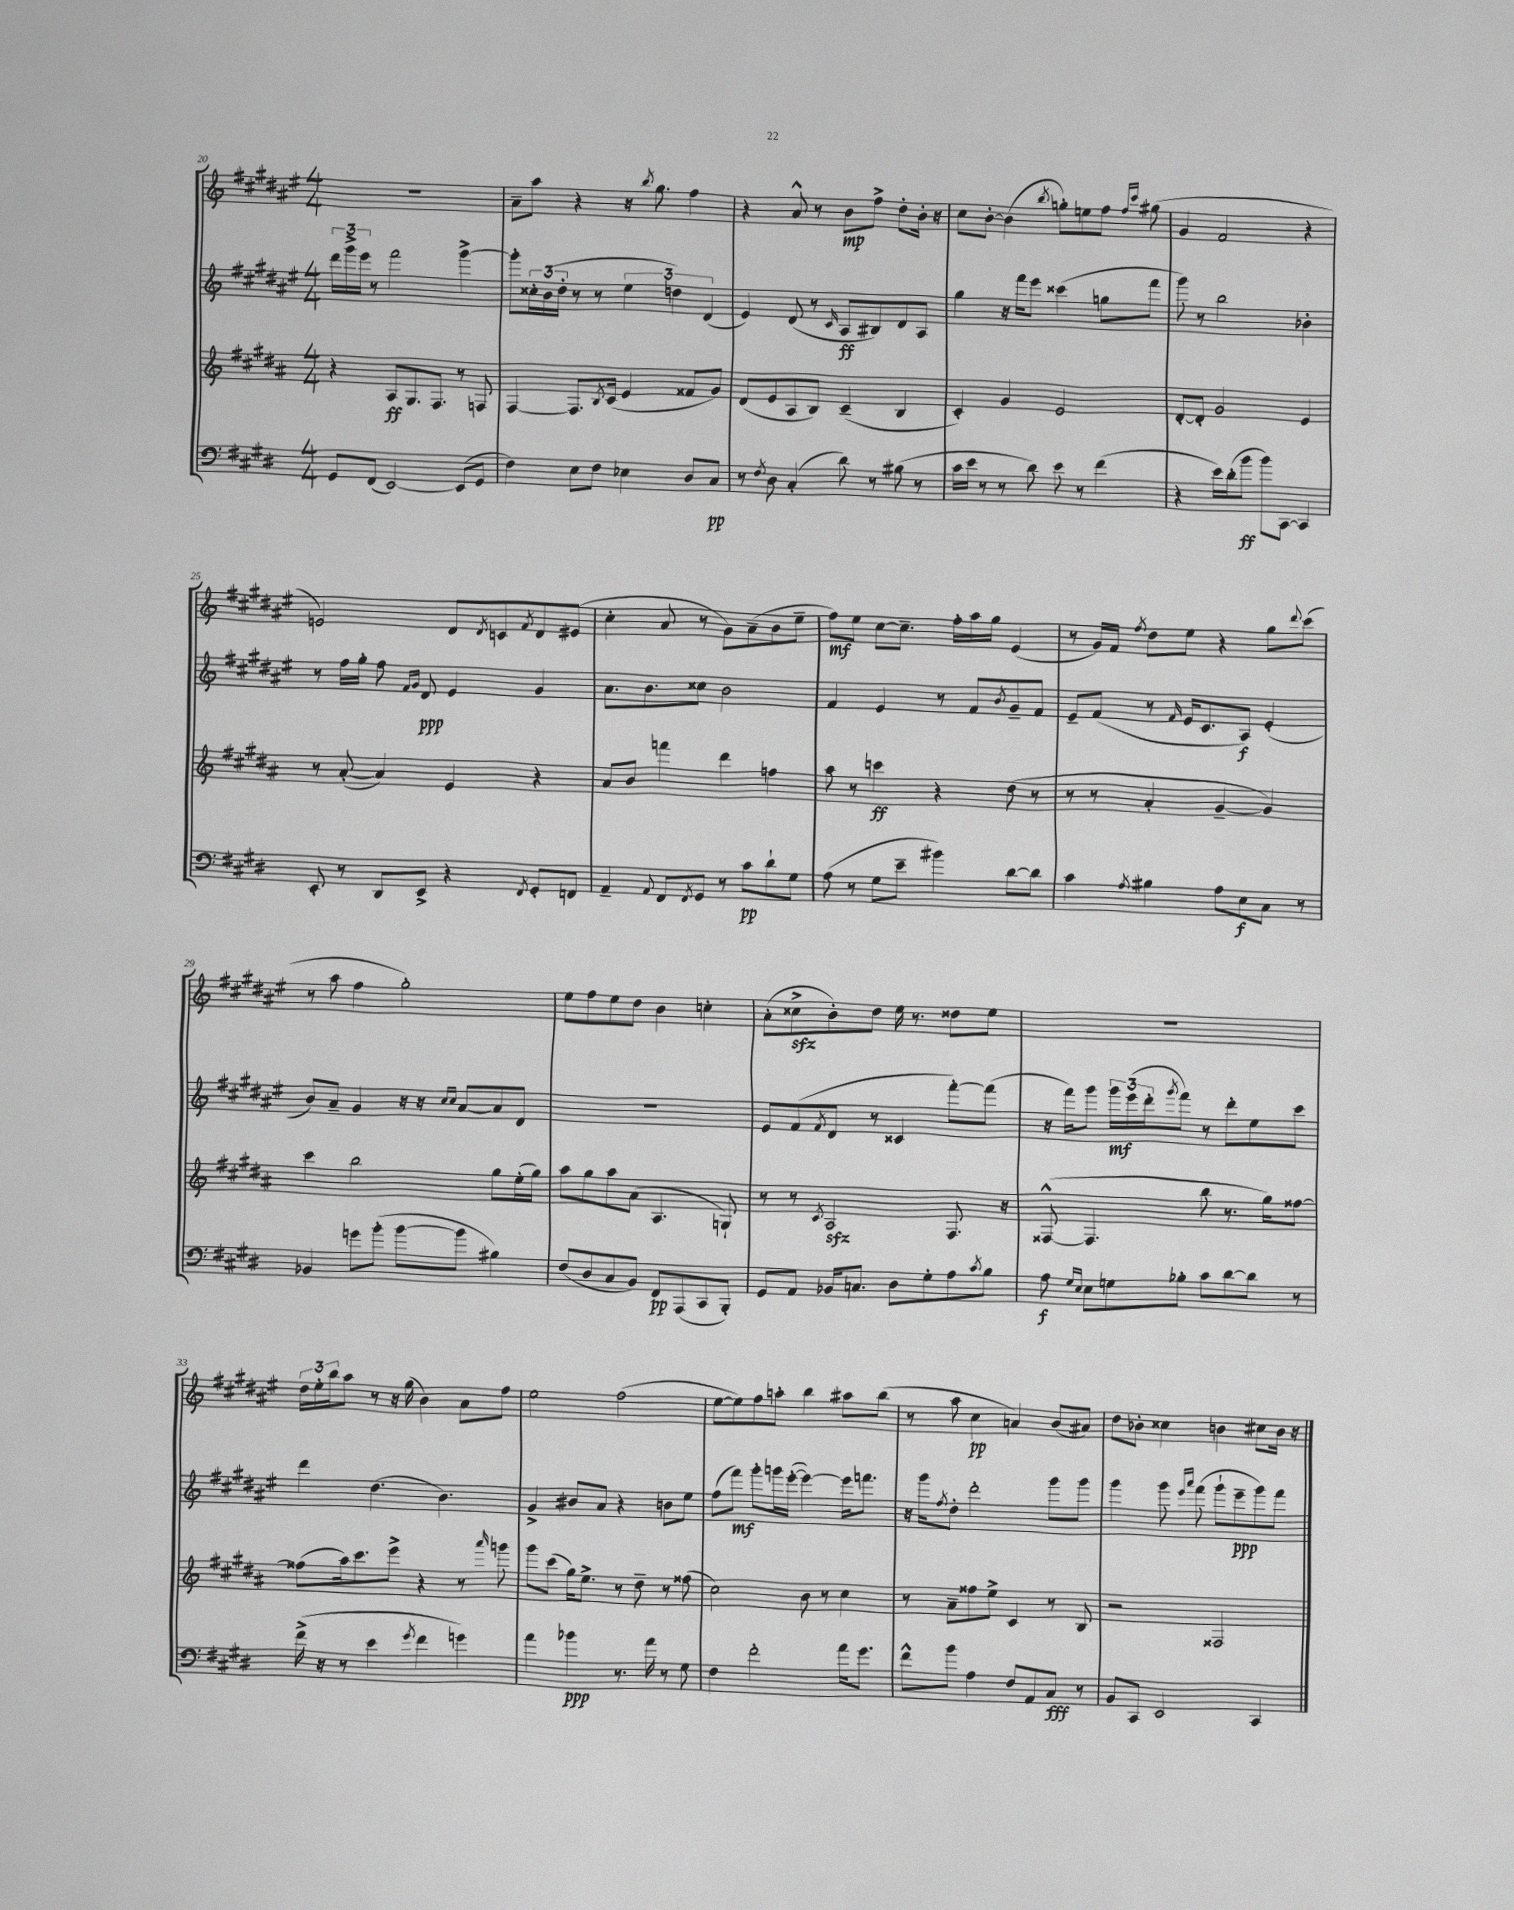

**kern	**dynam	**kern	**dynam	**kern	**dynam	**kern	**dynam
*part4	*part4	*part3	*part3	*part2	*part2	*part1	*part1
*staff4	*staff4	*staff3	*staff3	*staff2	*staff2	*staff1	*staff1
*clefF4	*	*clefG2	*	*clefG2	*	*clefG2	*
*k[f#c#g#d#]	*	*k[f#c#g#d#a#]	*	*k[f#c#g#d#a#e#]	*	*k[f#c#g#d#a#e#]	*
*M4/4	*	*M4/4	*	*M4/4	*	*M4/4	*
=20	=20	=20	=20	=20	=20	=20	=20
8GG#/L	.	4r	.	24ddd#\LL	.	1r	.
.	.	.	.	24ggg#^\	.	.	.
.	.	.	.	24eee#\JJ	.	.	.
(8FF#/J	.	.	.	8r	.	.	.
[2EE/)	.	8A#/L	ff	2fff#\	.	.	.
.	.	8.G#/	.	.	.	.	.
.	.	8.F#/J	.	.	.	.	.
(8EE/L]	.	8r	.	[4ggg#^\	.	.	.
8GG#/J	.	8Fn/	.	.	.	.	.
=21	=21	=21	=21	=21	=21	=21	=21
4F#\)	.	[4F#/	.	8ggg#'\L]	.	8a#~\L	.
.	.	.	.	24cc##X'\L	.	8aa#\J	.
.	.	.	.	(24b\	.	.	.
.	.	.	.	24dd#'\JJ	.	.	.
8E\L	.	8.F#/L]	.	8r	.	4r	.
8F#\J	.	.	.	8r	.	.	.
.	.	8qB/	.	.	.	.	.
.	.	(16c#/Jk	.	.	.	.	.
4E-X\	.	4e/	.	6ee#\	.	16r	.
.	.	.	.	.	.	8qbb/	.
.	.	.	.	.	.	8.gg#\	.
.	.	.	.	6ddn\)	.	.	.
8D#/L	.	8f##X/L	.	.	.	4ff#\	.
.	.	.	.	(6d#/	.	.	.
8C#/J	pp	8g#/J)	.	.	.	.	.
=22	=22	=22	=22	=22	=22	=22	=22
8r	.	(8d#/L	.	4e#/)	.	4r	.
8qF#/	.	.	.	.	.	.	.
8D#\	.	8e/	.	.	.	.	.
(4C#'/	.	8A#/	.	(8d#/	.	8a#^^/	.
.	.	8B/J)	.	8r	.	8r	.
.	.	.	.	16qqc#/	.	.	.
8d#\)	.	(4c#~/	.	8A#/L	ff	8b\L	mp
8r	.	.	.	8B#X/)	.	8ff#^\J	.
(8B#X\	.	4B/	.	8d#/	.	8dd#'\L	.
8r	.	.	.	8A#/J	.	16b'\Jk	.
.	.	.	.	.	.	16r	.
=23	=23	=23	=23	=23	=23	=23	=23
16c#\LL	.	4c#'/)	.	4gg#\	.	8cc#\L	.
16e\JJ	.	.	.	.	.	.	.
8r	.	.	.	.	.	[8b'\J	.
8r	.	4g#/	.	16r	.	(4b\]	.
.	.	.	.	16fff#\KL	.	.	.
8d#\)	.	.	.	8eee#\J	.	.	.
.	.	.	.	.	.	8qbb/	.
8e\	.	2e/	.	(4ccc##X\	.	8ggn'\L)	.
8r	.	.	.	.	.	8een\	.
(4f#\	.	.	.	8ggn\L	.	8ff#\J	.
.	.	.	.	.	.	16qqff#/LL	.
.	.	.	.	.	.	16qqccc#/JJ	.
.	.	.	.	8fff#\J	.	(8gg#X\	.
=24	=24	=24	=24	=24	=24	=24	=24
4r	.	[8d#'/L	.	8ggg#\)	.	4g#/	.
.	.	8d#'/J]	.	8r	.	.	.
16e\LL)	.	2g#/	.	2bb\	.	2f#/	.
(16d#'\J	.	.	.	.	.	.	.
8b\J	ff	.	.	.	.	.	.
8b\L)	.	.	.	.	.	.	.
[8CC#\J	.	.	.	.	.	.	.
4CC#/]	.	4e/	.	4b-X'\	.	4r	.
!!LO:LB:g=z
=25	=25	=25	=25	=25	=25	=25	=25
8EE'/	.	8r	.	8r	.	2en/)	.
8r	.	([8a#'/	.	16ff#\LL	.	.	.
.	.	.	.	16gg#'\JJ	.	.	.
8DD#/L	.	4a#/])	.	8ff#\	.	.	.
.	.	.	.	16qqf#/LL	.	.	.
.	.	.	.	16qqg#/JJ	.	.	.
8EE^/J	.	.	.	8d#/	ppp	.	.
4r	.	4e/	.	4e#/	.	8d#/L	.
.	.	.	.	.	.	8qd#/	.
.	.	.	.	.	.	8cn/	.
8qFF#/	.	.	.	.	.	8qf#/	.
8GG#'/L	.	4r	.	4g#/	.	8d#/	.
8FFn/J	.	.	.	.	.	(8e#X/J	.
=26	=26	=26	=26	=26	=26	=26	=26
4AA~/	.	8a#/L	.	8.a#\L	.	4cc#'\	.
.	.	8b/J	.	.	.	.	.
.	.	.	.	8.b\	.	.	.
8qqAA/	.	.	.	.	.	.	.
8FF#/L	.	4fffn\	.	.	.	8a#/	.
8qFF#/	.	.	.	.	.	.	.
8GG#/J	.	.	.	8cc##X\J	.	8r	.
8r	.	4ddd#\	.	2b\	.	8g#\L)	.
8c#\L	pp	.	.	.	.	(8a#~\	.
8d#`\	.	4ffn\	.	.	.	8b\	.
8G#\J	.	.	.	.	.	8ee#~\J	.
=27	=27	=27	=27	=27	=27	=27	=27
(8A\	.	8aa#\	.	4f#/	.	8ff#\L)	mf
8r	.	8r	.	.	.	8ee#\J	.
8G#\L	.	4cccn\	ff	4e#/	.	[8cc#\L	.
8e~\J	.	.	.	.	.	8.cc#~\J]	.
4b#X\)	.	4r	.	8r	.	.	.
.	.	.	.	.	.	16ff#'\LL	.
.	.	.	.	8f#/L	.	16aa#\	.
.	.	.	.	.	.	16gg#\JJ	.
.	.	.	.	8qb/	.	.	.
[8d#\L	.	(8dd#\	.	8g#~/	.	(4e#/	.
8d#\J]	.	8r	.	8f#/J	.	.	.
=28	=28	=28	=28	=28	=28	=28	=28
4c#\	.	8r	.	8e#~/L	.	8r	.
.	.	8r	.	(8f#/J	.	16g#/LL)	.
.	.	.	.	.	.	16f#/JJ	.
8qA/	.	.	.	.	.	8qff#/	.
4B#X\	.	4a#'/	.	8r	.	8dd#\L	.
.	.	.	.	16qqf#/	.	.	.
.	.	.	.	16e#/KL	.	8ee#\J	.
.	.	.	.	8.c#/	.	.	.
8A\L	.	[4g#~/	.	.	.	4r	.
8E\	f	.	.	8A#/J)	f	.	.
8C#\J	.	4g#/])	.	(4e#'/	.	8gg#\L	.
.	.	.	.	.	.	8qqddd#/	.
8r	.	.	.	.	.	(8ccc#\J	.
!!LO:LB:g=z
=29	=29	=29	=29	=29	=29	=29	=29
4BB-X/	.	4ccc#\	.	8b/L)	.	8r	.
.	.	.	.	8a#~/J	.	8aa#\	.
8gn\L	.	2bb\	.	4g#/	.	4ff#\	.
(8b'\J	.	.	.	.	.	.	.
[8b\L	.	.	.	16r	.	2gg#'\)	.
.	.	.	.	16r	.	.	.
.	.	.	.	16qqcc#/LL	.	.	.
.	.	.	.	16qqcc#/JJ	.	.	.
8b\J]	.	.	.	[8a#/L	.	.	.
4B#X\)	.	8gg#\L	.	8a#/]	.	.	.
.	.	(16ee'\L	.	8d#/J	.	.	.
.	.	16gg#\JJ)	.	.	.	.	.
=30	=30	=30	=30	=30	=30	=30	=30
(8F#/L	.	8aa#\L	.	1r	.	8ee#\L	.
8D#/	.	8gg#\	.	.	.	8ff#\	.
8C#/	.	8aa#\	.	.	.	8ee#\	.
8BB/J)	.	(8a#\J	.	.	.	8dd#\J	.
8FF#/L	pp	4.A#/	.	.	.	4b\	.
(8AAA/	.	.	.	.	.	.	.
8CC#/	.	.	.	.	.	4ccn'\	.
8BBB'/J)	.	8Gn`/)	.	.	.	.	.
=31	=31	=31	=31	=31	=31	=31	=31
8GG#/L	.	8r	.	8e#/L	.	(8a#'\L	.
8AA/J	.	8r	.	(8f#/	.	8cc##Xzz^\	.
.	.	8qc#/	.	8qf#/	.	.	.
16BB-X/KL	.	2A#zz/	.	8d#/J	.	8b'\)	.
8.Cn/J	.	.	.	.	.	.	.
.	.	.	.	8r	.	8dd#\J	.
8D#\L	.	.	.	4c##X/	.	16ee#\	.
.	.	.	.	.	.	8.r	.
8G#'\	.	.	.	.	.	.	.
8A\	.	8.F#/	.	[8fff#'\L)	.	8dd##X\L	.
8qc#/	.	.	.	.	.	.	.
8B\J	.	.	.	(8fff#\J]	.	8ee#\J	.
.	.	16r	.	.	.	.	.
=32	=32	=32	=32	=32	=32	=32	=32
8A\	f	([8F##X^^/	.	16r	.	1r	.
.	.	.	.	16fff#\KL)	.	.	.
16qqG#/LL	.	.	.	.	.	.	.
16qqE/JJ	.	.	.	.	.	.	.
8E\L	.	4.F##/]	.	8ggg#\J	.	.	.
8Gn\	.	.	.	24ggg#\LL	mf	.	.
.	.	.	.	(24eee#\	.	.	.
.	.	.	.	24ddd#'\J	.	.	.
.	.	.	.	8qggg#/	.	.	.
8B-X'\J	.	.	.	8fff#\J)	.	.	.
8c#\L	.	8bb\	.	8r	.	.	.
[8d#\	.	8.r	.	8ddd#'\L	.	.	.
8d#\J]	.	.	.	8ee#\	.	.	.
.	.	16gg#\KL)	.	.	.	.	.
8r	.	[8ff##X\J	.	8ccc#\J	.	.	.
!!LO:LB:g=z
=33	=33	=33	=33	=33	=33	=33	=33
(16f#^\	.	(8ff##X\L]	.	4ddd#\	.	24dd#\LL	.
.	.	.	.	.	.	24ee#'\	.
16r	.	.	.	.	.	.	.
.	.	.	.	.	.	24bb\J	.
8r	.	16aa#\k)	.	.	.	8aa#\J	.
.	.	8.ccc#\	.	.	.	.	.
4e\	.	.	.	(4.dd#\	.	8r	.
.	.	8eee^\J	.	.	.	16r	.
.	.	.	.	.	.	(16gg#\	.
8qg#/	.	.	.	.	.	.	.
4f#\	.	4r	.	.	.	4b\)	.
.	.	.	.	4.b\)	.	.	.
4gn\)	.	8r	.	.	.	8a#\L	.
.	.	16qqaaa#/	.	.	.	.	.
.	.	8gggn\	.	.	.	8ff#\J	.
=34	=34	=34	=34	=34	=34	=34	=34
4a\	.	8ggg#\L	.	4g#^/	.	2ee#\	.
.	.	(8ccc#\J	.	.	.	.	.
4b-X\	ppp	16gg#\KL)	.	8b#X/L	.	.	.
.	.	8.ee^\J	.	.	.	.	.
.	.	.	.	8a#/J	.	.	.
8.r	.	8r	.	4r	.	(2ff#\	.
.	.	8dd#~\	.	.	.	.	.
16a\	.	.	.	.	.	.	.
8r	.	8r	.	8bn\L	.	.	.
8G#\	.	(8ff##X\	.	8ee#\J	.	.	.
=35	=35	=35	=35	=35	=35	=35	=35
4F#\	.	2cc#\)	.	(8ff#\L	.	[8ee#\L	.
.	.	.	.	8fff#\J)	mf	8ee#\])	.
2f#'\	.	.	.	8ggg#'\L	.	8ff#\	.
.	.	.	.	16gggn\L	.	8aan'\J	.
.	.	.	.	([16eee#'\JJ	.	.	.
.	.	8b\	.	4eee#\_)	.	4bb\	.
.	.	8r	.	.	.	.	.
16a\KL	.	4cc#\	.	16eee#\KL]	.	8aa#X\L	.
8.g#\J	.	.	.	8.fffn\J	.	.	.
.	.	.	.	.	.	(8bb\J	.
=36	=36	=36	=36	=36	=36	=36	=36
8f#^^\L	.	8r	.	16r	.	8r	.
.	.	.	.	16ggg#\KL	.	.	.
.	.	.	.	8qff#/	.	.	.
8b\J	.	8a#~\L	.	8dd#'\J	.	8aa#\	.
4A\	.	8ff##X\	.	2ddd#'\	.	4cc#\	pp
.	.	8ee^\J	.	.	.	.	.
8F#/L	.	4c#/	.	.	.	4an/)	.
8AA/	.	.	.	.	.	.	.
8C#/J	fff	8r	.	8ggg#\L	.	(8b/L	.
8r	.	8B/	.	8ggg#\J	.	8a#X/J)	.
=37	=37	=37	=37	=37	=37	=37	=37
8BB/L	.	2r	.	4ggg#\	.	8dd#\L	.
8CC#/J	.	.	.	.	.	8b-X'\J	.
2EE/	.	.	.	8ggg#\	.	4cc##X\	.
.	.	.	.	16qqeee#/LL	.	.	.
.	.	.	.	16qqaaa#/JJ	.	.	.
.	.	.	.	(8fff#\	.	.	.
.	.	2F##X/	.	8ggg#`\L	.	4bn\	.
.	.	.	.	8eee#~\	ppp	.	.
4CC#/	.	.	.	8ggg#\)	.	8cc#X\L	.
.	.	.	.	8fff#\J	.	16b\Jk	.
.	.	.	.	.	.	16r	.
==	==	==	==	==	==	==	==
*-	*-	*-	*-	*-	*-	*-	*-
